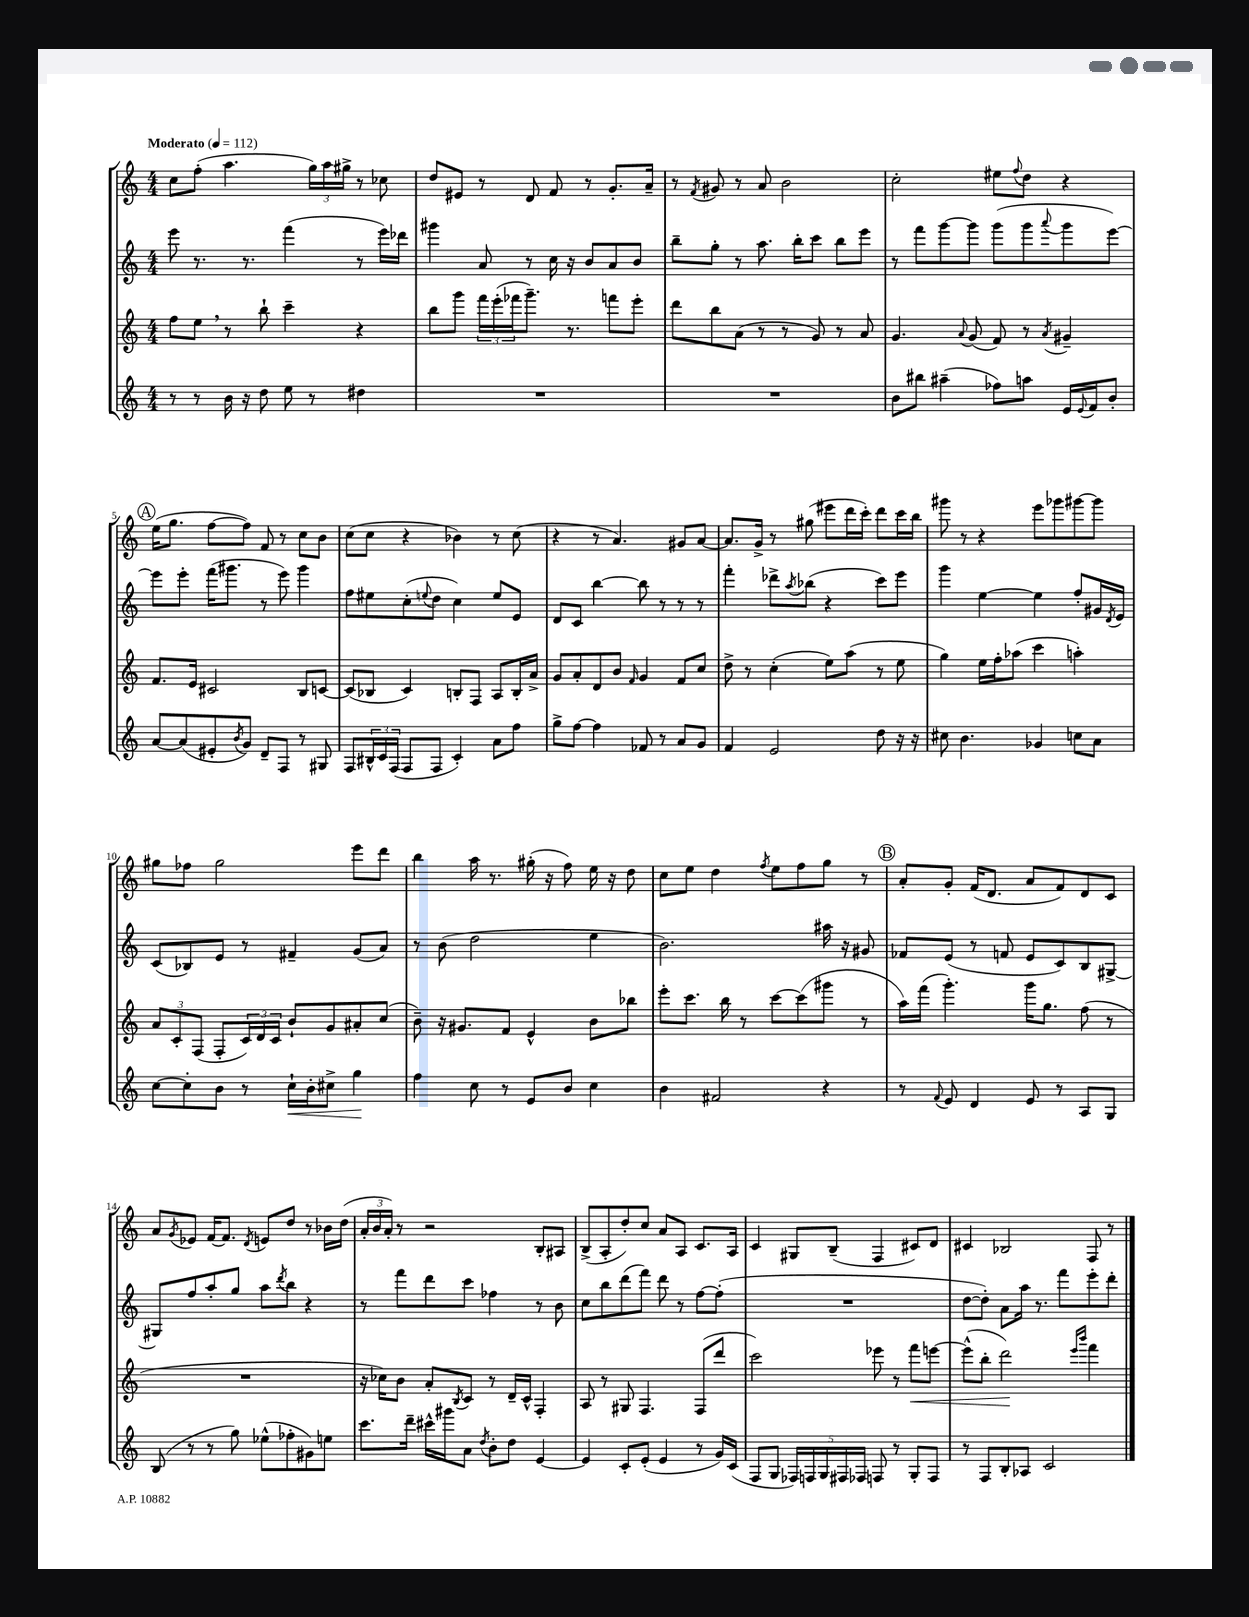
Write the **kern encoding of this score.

**kern	**kern	**kern	**kern
*staff4	*staff3	*staff2	*staff1
*clefG2	*clefG2	*clefG2	*clefG2
*k[]	*k[]	*k[]	*k[]
*M4/4	*M4/4	*M4/4	*M4/4
*MM112	*MM112	*MM112	*MM112
8r	8ff	8eee	8cc
8r	8ee	8.r	(8ff'
16b	8r	.	4.aa
16r	.	8.r	.
8dd	8bb`	.	.
8ee	4ccc~	(4fff	.
8r	.	.	24gg)
.	.	.	24aa
.	.	.	24gg#^
4dd#	4r	8r	8r
.	.	16eee)	8cc-
.	.	16ddd-	.
=	=	=	=
1r	8bb	4ggg#	8dd
.	8ggg	.	8e#
.	24fff	8a	8r
.	(24eee'	.	.
.	24fff-	.	.
.	8.ggg~)	8r	8d
.	.	16cc	8f
.	8.r	16r	.
.	.	8b	8r
.	8fff	8a	8.g'
.	8eee'	8b	.
.	.	.	16a~
=	=	=	=
1r	8ddd	8bb~	8r
.	.	.	8qf
.	8bb	8gg'	8g#
.	(8a	8r	8r
.	8r	8.aa	8a
.	8r	.	2b
.	.	16bb'	.
.	8g)	8ccc	.
.	8r	8bb	.
.	8a	8eee	.
=	=	=	=
8b	4.g	8r	2cc'
8bb#	.	8fff	.
(4aa#~	.	[8ggg	.
.	8qqa	.	.
.	(8g	8ggg]	.
8ff-)	8f)	(8ggg	8ee#
.	.	.	8qqff
8aa	8r	8ggg	8dd
.	8qa	8qqaaa	.
16e	4g#~	8ggg	4r
8qqe	.	.	.
16f	.	.	.
8b'	.	[8eee)	.
=	=	=	=
[8a	8.f	8eee]	(16ee
.	.	.	8.gg
(8a]	.	8eee'	.
.	16e	.	.
8e#'	2c#	(16fff	[8ff
.	.	8.ggg#	.
8qb	.	.	.
8g)	.	.	8ff])
8d~	.	8r	8f
8F	.	8eee)	8r
8r	8B	4ggg#	8cc
8G#	[8c	.	8b
=	=	=	=
8F	(8c]	8ff	(8cc
24B#^^	8B-	8ee#	8cc
24c	.	.	.
(24F	.	.	.
8F	4c)	(8cc'	4r
.	.	8qqee	.
8F	.	8dd	.
4c')	8B'	4cc)	4b-)
.	8F	.	.
8a	8A	8ee	8r
8ff	16B'	8e	(8cc
.	16a^	.	.
=	=	=	=
8gg^	8g	8d	4r
[8ff	8a'	8c	.
4ff]	8d	[4bb	8r
.	8b	.	4.a)
.	16qqf	.	.
8f-	4g	8bb]	.
8r	.	8r	.
8a	8f	8r	8g#
8g	8cc	8r	[8a
=	=	=	=
4f	8dd^	4fff'	8.a]
.	8r	.	.
.	.	.	16g^
2e	(4cc'	8ddd-^	8r
.	.	8qaa	.
.	.	(8bb-	(8gg#
.	8ee)	4r	8eee#
.	(8aa	.	16ddd
.	.	.	16ccc')
8dd	8r	8ccc)	8ddd
16r	8ee	8eee	16ccc
16r	.	.	16bb
=	=	=	=
8cc#	4gg)	4ggg	8ggg#
4.b	.	.	8r
.	16ee	[4ee	4r
.	16ff'	.	.
.	(8aa-	.	.
4g-	4ccc	4ee]	8eee
.	.	.	8ggg-
8cc	4aa')	8ff'	[8ggg#
8a	.	16g#	8ggg#]
.	.	8qd	.
.	.	16e	.
=	=	=	=
[8cc	12a	(8c	8gg#
.	12c'	.	.
8cc']	.	8B-)	8ff-
.	(12F	.	.
8b	8F'	8e	2gg#
8r	24c)	8r	.
.	24d	.	.
.	24c	.	.
16cc`	8b`	4f#~	.
16b'	.	.	.
8cc#^	8g	.	.
4gg	8a#'	(8g	8eee
.	(8cc	8a)	8ddd
=	=	=	=
4ff	8b~)	8r	4bb
.	16r	(8b	.
.	8.g#	.	.
8cc	.	2dd	16aa
.	.	.	8.r
8r	8f	.	.
8e	4e^^	.	(16gg#'
.	.	.	16r
8b	.	.	8ff)
4cc	8b	4ee	16ee
.	.	.	16r
.	8bb-	.	8dd
=	=	=	=
4b	8eee'	2.b)	8cc
.	8.ccc	.	8ee
2f#	.	.	4dd
.	16bb	.	.
.	8r	.	.
.	.	.	8qff
.	[8ccc	.	8ee
.	(8ccc]	.	8ff
4r	8ggg#	16aa#	8gg
.	.	16r	.
.	8r	8g#	8r
=	=	=	=
8r	16aa)	8f-	8a'
.	(16fff	.	.
8qqf	.	.	.
8e	4.ggg')	(8e	8g'
4d	.	8r	(16f
.	.	.	8.d
.	.	8f	.
8e	16ggg	8e	8a
.	8.gg	.	.
8r	.	8c)	8f)
8A	(8ff	8B	8d
8G	8r	[8G#^	8c
=	=	=	=
(8B	1r	8G#]	8a
.	.	.	8qg
8r	.	8ff	8e-
8r	.	8aa'	[16f
.	.	.	8.f]
8gg)	.	8gg	.
.	.	.	8qd
(8ee-^^	.	8aa	8e
.	.	8qddd	.
8ff-'	.	8bb	8dd
8g#)	.	4r	8r
8ee	.	.	16b-
.	.	.	(16dd
=	=	=	=
8.ccc	16r	8r	24a'
.	.	.	24b
.	16cc-)	.	.
.	.	.	24a')
.	8b	8fff	8r
16ddd~	.	.	.
16ccc#^^	8a'	8ddd	2r
16ggg#	.	.	.
.	8qB	.	.
8a	8c	8ccc	.
8qdd	.	.	.
8b'	8r	4ff-	.
8dd	16d~	.	.
.	16c^^	.	.
[4e	4F'	8r	8B'
.	.	8b	8A#
=	=	=	=
4e]	8A	8cc	(8B^
.	8r	8bb	8A'
8c'	8G#	(8ddd	8dd')
(8e'	4.F	8fff)	8cc
4e	.	8ddd	8a
.	.	8r	8A
8r	(8F	[8ff	8.c
16g)	8ddd	(8ff']	.
(16c	.	.	16A
=	=	=	=
8F	2ccc)	1r	4c
8G	.	.	.
20F-)	.	.	8G#
20F	.	.	.
20G	.	.	.
.	.	.	(8B~
20F#	.	.	.
20F-	.	.	.
8F	8eee-	.	4F
8r	8r	.	.
8G'	8fff	.	8c#)
8F	[8eee	.	8d
=	=	=	=
8r	(8eee^^]	[8dd	4c#
8F	8bb'	8dd'])	.
8B'	2ddd)	8a	2B-
8A-	.	16aa	.
.	.	8.r	.
2c	.	.	.
.	.	8fff	.
.	16qqeee	.	.
.	16qqbbb	.	.
.	4fff	8eee'	8F
.	.	8ddd'	8r
==	==	==	==
*-	*-	*-	*-
